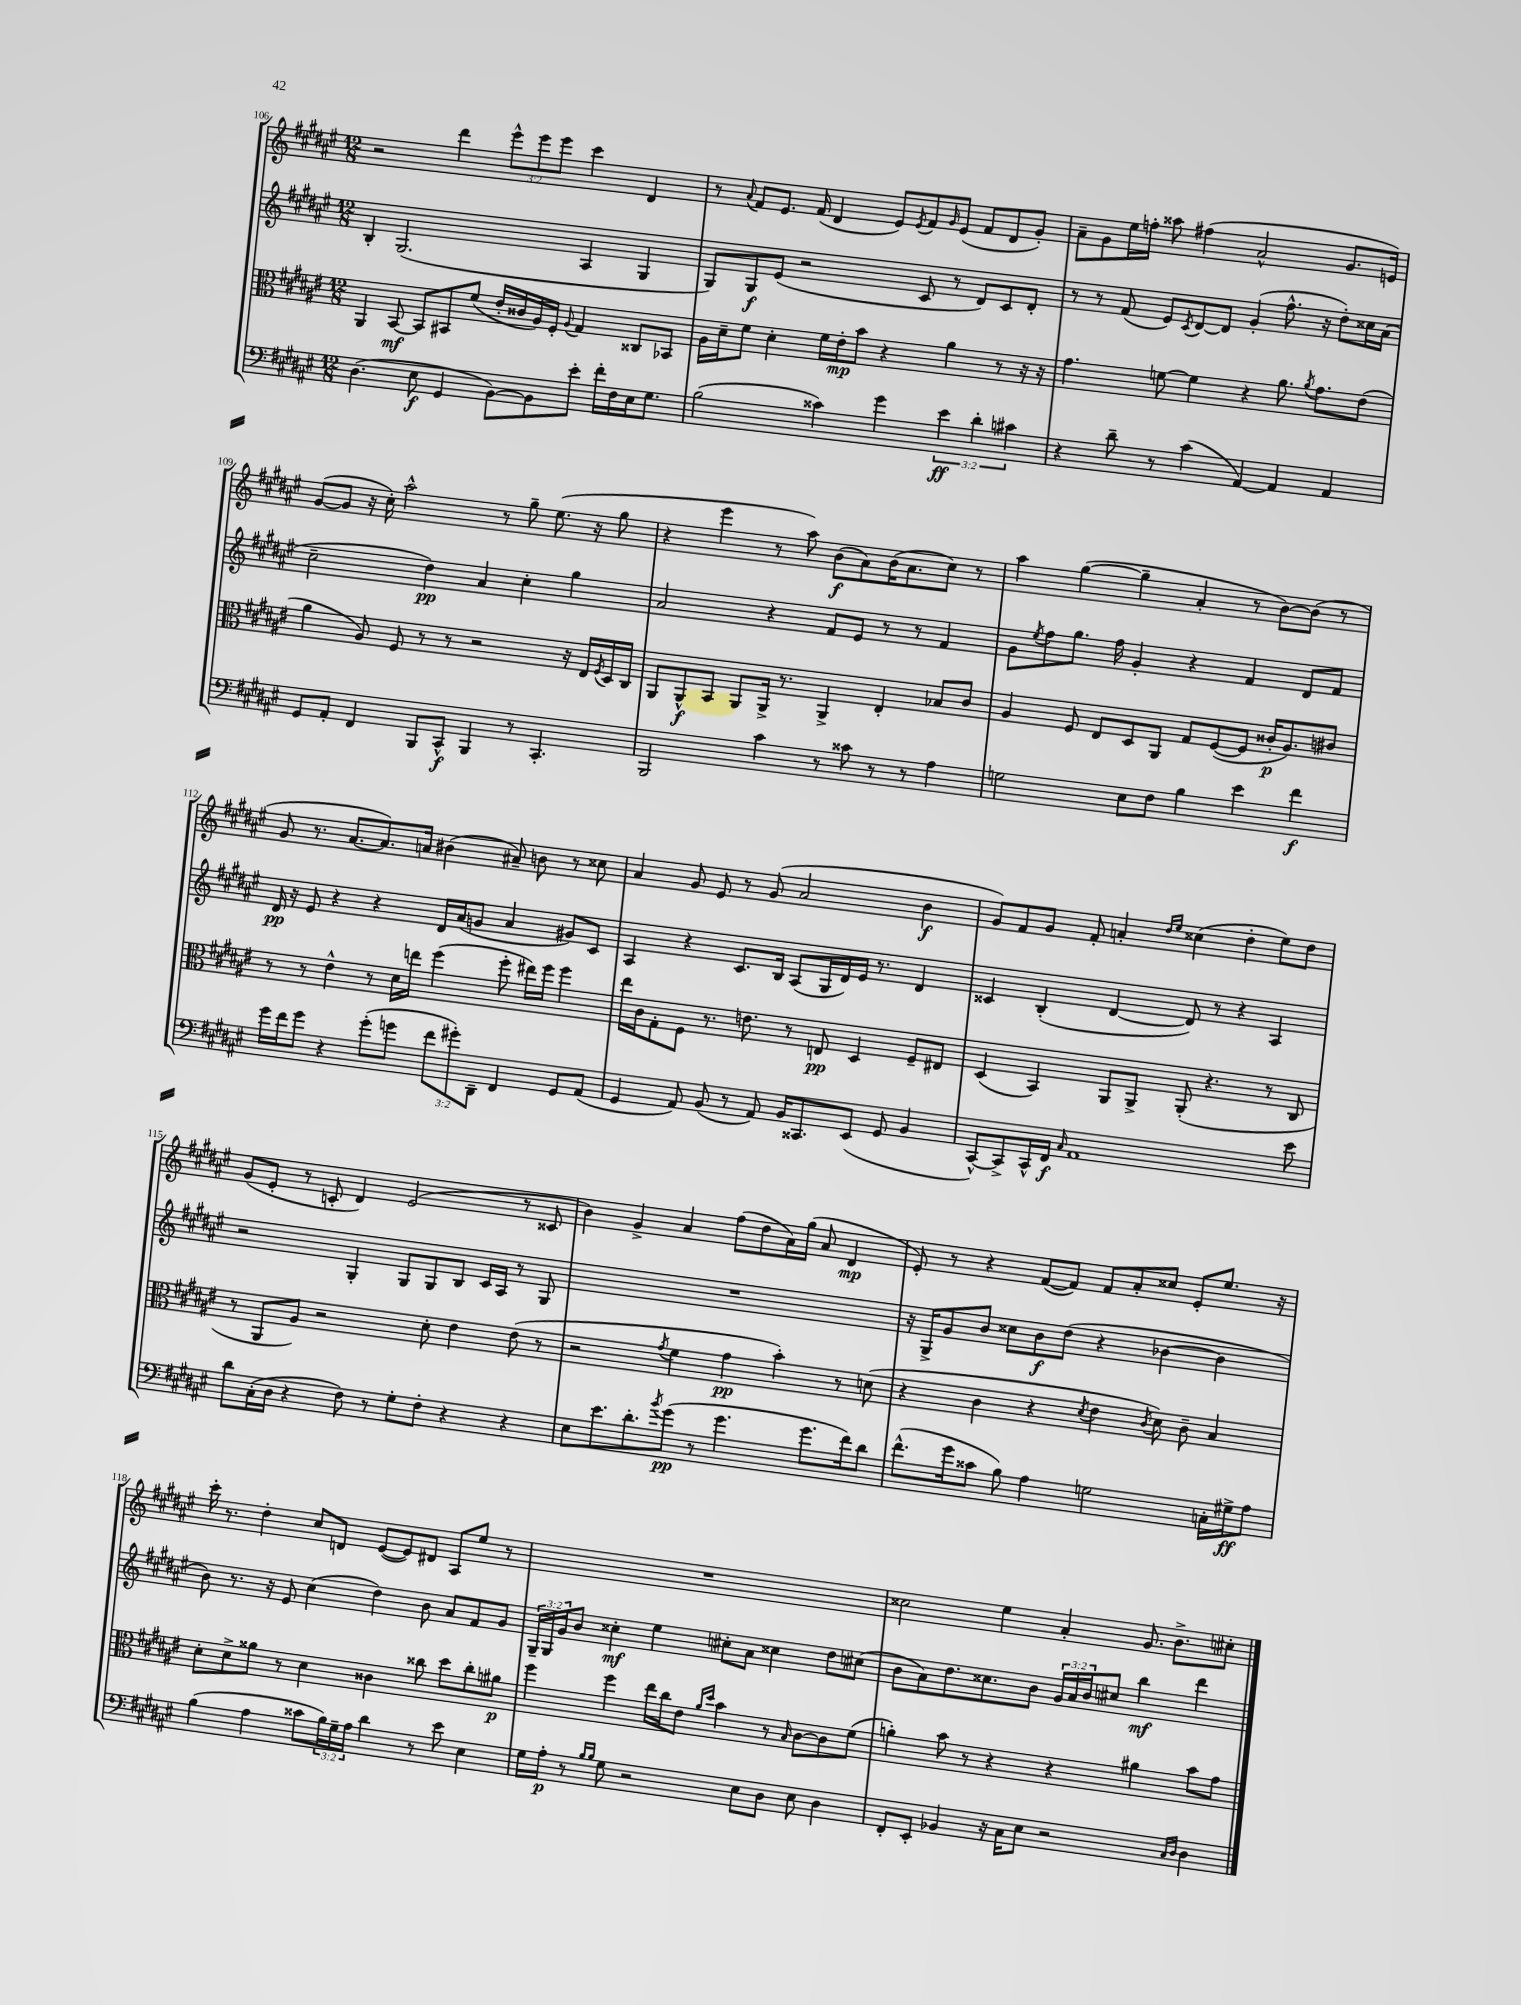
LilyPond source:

<<
\new StaffGroup <<
\new Staff = "s0" {
    \clef treble \key fis \major \numericTimeSignature \time 12/8 \override Staff.TupletNumber.text = #tuplet-number::calc-fraction-text
    r2 dis'''4 \tuplet 3/2 { eis'''8-^ eis'''8 eis'''8 } cis'''4 dis'4 |
    r8 \appoggiatura { ais'8 } fis'8 eis'8. fis'16( dis'4 eis'8) \acciaccatura { eis'8 } fis'8 \grace { gis'16 } eis'8( fis'8 dis'8 gis'8-.) |
    ais'8-- gis'8 eis''16 f''16-. aisis''8 fis''4( ais'2-^ gis'8. e'16) |
    gis'8~( gis'8 r16 cis''16-.) ais''2-^ r8 gis''8-- eis''8.( r16 gis''8 |
    r4 eis'''4 r8 ais''8) b'8\f( ais'8) b'16( ais'8. cis''8) r8 |
    ais''4 gis''4~( gis''4-- ais'4-. r8 b'8~) b'8( r8 |
    gis'8 r8. ais'8.~ ais'8.) a'16 bis'4( ais'8--) b'8 r8 cisis''8 |
    ais'4 gis'8 eis'8 r8 gis'8( ais'2 b'4\f |
    gis'8) fis'8 gis'8 fis'8-. a'4-. \grace { dis''16 eis''16 } cisis''4( dis''4-. eis''8) dis''8 |
    gis'8( eis'8-. r8 c'8-. dis'4) eis'2( r8 cisis'8 |
    b'4) gis'4-> ais'4 fis''8( dis''8 ais'16) gis''16( ais'8 dis'4\mp |
    eis'8-.) r8 r4 fis'8~( fis'8) fis'8 ais'8-. cisis''8 eis'8-. eis''8. r16 |
    cis'''16-. r8. dis''4-. cis''8 d'8 eis'8~( eis'8) dis'8 ais8 eis''8 r8 |
    R1. |
    cisis''2 eis''4 ais'4-. gis'8. b'8.-> cis''8-. \bar "|." |
}
\new Staff = "s1" {
    \clef treble \key fis \major \numericTimeSignature \time 12/8 \override Staff.TupletNumber.text = #tuplet-number::calc-fraction-text
    b4-. gis2.( ais4 gis4 |
    gis8) gis8\f eis'8( r2 cis'8 r8 dis'8) cis'8 dis'8-. |
    r8 r8 fis'8( eis'8) \acciaccatura { cis'8 } dis'8~ dis'8 gis'4-.( fis''8.-^ r16 dis''8-.) cisis''16 ais'16( |
    cis''2-- dis''4\pp) ais'4 cis''4-. gis''4 |
    ais'2 r4 fis'8 eis'8 r8 r8 fis'4 |
    gis'8 \acciaccatura { eis''8 } fis''8 gis''8. fis''16 gis'4-. r4 fis'4 dis'8 fis'8 |
    dis'16\pp r16 eis'8 r4 r4 dis'16 ais'16( g'8 ais'4 gis'8) cis'8 |
    ais4 r4 cis'8. b16 ais8( gis16 dis'16) eis'16 r8. dis'4 |
    cisis'4 b4-.( dis'4~ dis'8) r8 r4 ais4 |
    r2 gis4-. gis8 gis8 b8 cis'16 ais16 r8 gis8 |
    R1. |
    r16 gis16-> gis'8 b'8 cisis''8 b'8\f dis''8( r4 bes'4~ bes'4 |
    b'8) r8. r16 eis'8 cis''4( dis''4) b'8 ais'8 fis'8 gis'8 |
    \tuplet 3/2 { gis16-- gis16 gis'16 } b'8 cisis''4-.\mf eis''4 cis''8-. ais'8 cisis''4 dis''8 cis''8( |
    b'8 ais'8) dis''8. cisis''8. b'8 \tuplet 3/2 { gis'16 ais'16 b'16 } cis''8 b''4\mf dis'''4 \bar "|." |
}
\new Staff = "s2" {
    \clef alto \key fis \major \numericTimeSignature \time 12/8
    ais,4 b,8~\mf b,8 bis,8 fis'8( eis'16-. cisis'16 ais16) fis16-. \appoggiatura { ais8 } gis4 cisis8 bes,8 |
    ais16 dis'16-- fis'8 dis'4-. fis'16 eis'16-.\mp b'8 r4 ais'4 r8 r16 r16 |
    gis'4. f'8~ f'4 r4 ais'8. \acciaccatura { ais'8 } gis'8. eis'8( |
    ais'4 ais8) fis8 r8 r8 r2 r16 eis16 \acciaccatura { fis8 } dis16 cis16 |
    ais,8 ais,8-^\f b,8 ais,8 ais,16-> r8. ais,4-> eis4-. bes8 cis'8 |
    ais4 fis8 eis8 dis8 ais,8 gis8 fis8~( fis8 cisis'16-.\p ais8.) cis'8 |
    r8 r8 eis'4-^ r8 dis'16 e''16 fis''4( fis''8-. eis''16) fis''16 fis''4 |
    eis''16 cis'16 gis8-. fis8 r8. e'8. r8 e8\pp dis4 fis8-- eis8 |
    dis4( b,4) ais,8 ais,8-> ais,8-.( r4. r8 cis8 |
    r8 ais,8 ais8) r2 dis'8-. eis'4 eis'8( r8 |
    r2 \acciaccatura { gis'8 } fis'4 gis'4\pp b'4-.) r8 d'8( |
    r4 cis'4 r4 \acciaccatura { dis'8 } eis'4 \acciaccatura { cis'8 } dis'8) cis'8-- b4 |
    dis'8-. dis'8-> aisis'8 r8 dis'4 cisis'4 cisis''8 dis''8 cisis''8-. ais'8\p |
    fis''4 fis''4 eis''16 cis''16 eis'8 \grace { ais'16 dis''16 } b'4 r8 \grace { b16 } cis'8~ cis'8 fis'8( |
    a'4-.) b'8 r8 r4 r4 ais'4 b'8 gis'8 \bar "|." |
}
\new Staff = "s3" {
    \clef bass \key fis \major \numericTimeSignature \time 12/8 \override Staff.TupletNumber.text = #tuplet-number::calc-fraction-text
    dis4.( eis8\f gis,4 b,8~) b,8 eis'8-. fis'16-. fis16 eis16 gis8. |
    b2( cisis'4) gis'4 \tuplet 3/2 { eis'4\ff dis'4-. cis'4 } |
    r4 dis'8-- r8 cis'4( ais,4~) ais,4 ais,4 |
    gis,8 ais,8-. fis,4 b,,8 cis,8-^\f b,,4 r8 cis,4.-. |
    b,,2 cis'4 r8 cisis'8 r8 r8 ais4 |
    g2 eis8 fis8 b4 eis'4 fis'4\f |
    gis'16 fis'16 gis'8 r4 gis'8-.( g'8 \tuplet 3/2 { fis'8 gis'8-.) dis,8-- } fis,4 gis,8 ais,8( |
    gis,4 ais,8) b,8( r8 ais,8) b,16 cisis,8. eis,8( gis,8 b,4 |
    cis,8~-^) cis,8-> cis,16-^ fis,16\f \grace { cis16 } ais,1 eis'8 |
    dis'8 cis16-.( dis16 r4 fis8) r8 gis8-. fis8-. r4 r4 |
    eis8 eis'8. dis'8.-. \acciaccatura { b'8 } gis'8\pp( r8 gis'4. gis'8. fis'16) dis'8 |
    fis'8.-^( gis'16 cisis'8 b8) ais4 g2 c16-. gis16->\ff ais8 |
    b4( ais4 cisis'8 \tuplet 3/2 { b16) gis16-- ais16 } dis'4 r8 eis'8 eis4 |
    gis16 ais16-.\p r8 \grace { b16 b16 } gis8 r2 eis8 dis8 eis8 dis4 |
    fis,8-. eis,8-. bes,4 r16 cis16 eis8 r2 \grace { cis16 dis16 } dis4 \bar "|." |
}
>>
>>
\layout { \context { \Score currentBarNumber = #106 } }
